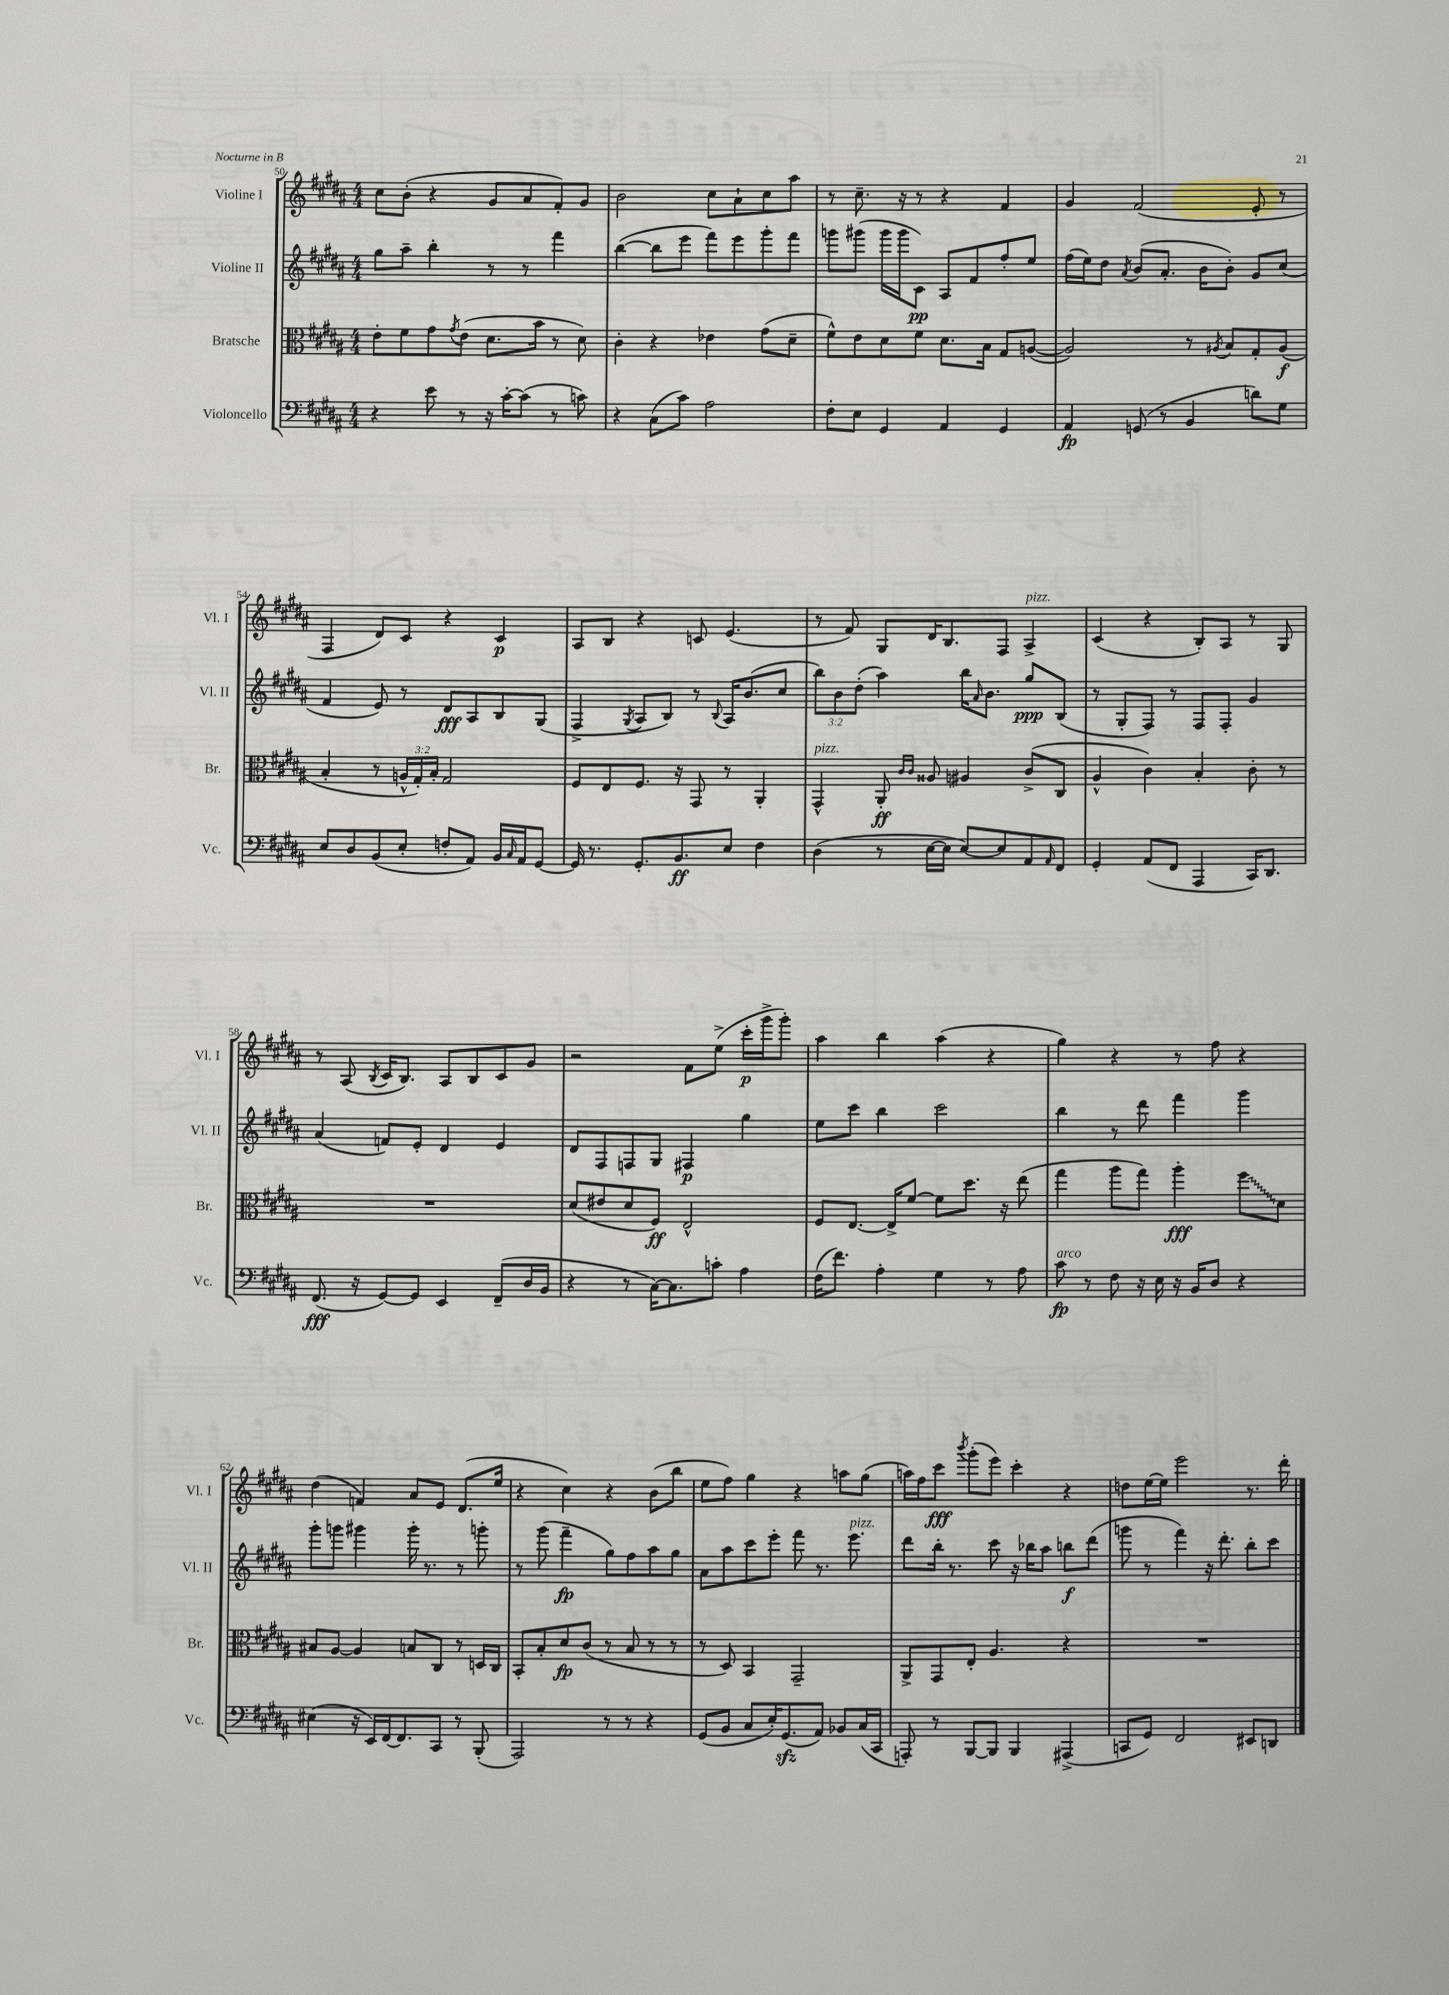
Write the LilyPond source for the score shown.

<<
\new StaffGroup <<
\new Staff = "s0" \with { instrumentName = "Violine I" shortInstrumentName = "Vl. I" } {
    \clef treble \key b \major \numericTimeSignature \time 4/4
    cis''8 b'8-.( r4 gis'8 ais'8 fis'8-.) gis'8 |
    b'2 cis''8 ais'8-! cis''8 ais''8 |
    r8 cis''8.-- r16 r8 r4 fis'4 |
    gis'4 fis'2( e'8-. r8 |
    fis4 dis'8) cis'8 r4 cis'4\p |
    ais8 b8 r4 c'8 e'4.( |
    r8 fis'8) gis8 dis'16 b8. fis8 ais4->^\markup { \italic "pizz." } |
    cis'4( r4 b8-.) ais8 r8 gis8 |
    r8 ais8( \acciaccatura { b8 } cis'16 b8.) ais8 b8 cis'8 gis'8 |
    r2 fis'8 e''8->( cis'''16-.\p gis'''16-> gis'''8-.) |
    ais''4 b''4 ais''4( r4 |
    gis''4) r4 r8 fis''8 r4 |
    dis''4( f'4) ais'8 e'8 dis'8.( e''16 |
    r4 cis''4) r4 b'8( b''8 |
    e''8 fis''8) gis''4 r4 a''8 gis''8( |
    a''16) fis''16 cis'''8\fff \acciaccatura { b'''8 } gis'''8-.( e'''8) cis'''4-. r4 |
    d''8 e''16~ e''16 e'''2 r8. dis'''16-. \bar "|." |
}
\new Staff = "s1" \with { instrumentName = "Violine II" shortInstrumentName = "Vl. II" } {
    \clef treble \key b \major \numericTimeSignature \time 4/4 \override Staff.TupletNumber.text = #tuplet-number::calc-fraction-text
    gis''8 ais''8-- b''4-. r8 r8 fis'''4 |
    b''4~( b''8 e'''8 fis'''8) e'''8 gis'''8-. fis'''8 |
    g'''8 gis'''8( gis'''16 gis'''16 cis'8\pp) ais8 fis'8 fis''8-. e''8 |
    fis''16( e''16) dis''8 \acciaccatura { ais'8 } b'8( ais'8.-. b'16 b'8-.) gis'8 cis''8( |
    fis'4 e'8) r8 dis'8\fff ais8 b8 gis8( |
    fis4-> \acciaccatura { gis8 } ais8 b8) r8 \appoggiatura { b8 } ais16 b'8.( cis''8 |
    \tuplet 3/2 { b''8) b'8 dis''8-.( } ais''4) b''16 \grace { ais'16 } b'8. gis''8\ppp b8( |
    r8 gis8-. fis8) r8 fis8 fis8-. gis'4 |
    ais'4( f'8) e'8-. dis'4 e'4 |
    dis'8 fis8 f8 gis8 fis4\p gis''4 |
    e''8 cis'''8 b''4 cis'''2 |
    b''4 r8 dis'''8 fis'''4 gis'''4 |
    gis'''8-. g'''8 gis'''4 gis'''16-. r8. r8 g'''8-. |
    r8 gis'''8( fis'''4--\fp gis''8) fis''8 ais''8 gis''8 |
    ais'8 ais''8 cis'''8 e'''8-. fis'''8 r8. e'''8.^\markup { \italic "pizz." } |
    dis'''8 b''16-. r8. cis'''8 r16 bes''16 ais''8 b''8\f dis'''8( |
    g'''8 r8 fis'''4) r16 dis'''8.-. b''8-. cis'''8 \bar "|." |
}
\new Staff = "s2" \with { instrumentName = "Bratsche" shortInstrumentName = "Br." } {
    \clef alto \key b \major \numericTimeSignature \time 4/4 \override Staff.TupletNumber.text = #tuplet-number::calc-fraction-text
    e'8-. fis'8 gis'8 \acciaccatura { gis'8 } e'8( dis'8. b'16 r8 dis'8) |
    cis'4-. r4 ees'4 gis'8( dis'8-- |
    fis'8-^) e'8 dis'8 fis'8 dis'8. b16 gis8 a8~( |
    a2) r8 \acciaccatura { ais8 } b8 gis8-. ais8\f( |
    b4-. r8 \tuplet 3/2 { a16-^ gis16-.) b16-. } gis2 |
    fis8 e8 fis8. r16 gis,8 r8 ais,4-. |
    gis,4-^^\markup { \italic "pizz." } ais,8-.\ff \grace { cis'16 cis'16 } aisis8 ais4 cis'8->( cis8 |
    ais4-^ cis'4) b4-. cis'8-. r8 |
    R1 |
    dis'8( eis'8 dis'8 fis8\ff) e2-^ |
    fis8 e8.~ e16-> fis'8~ fis'8 dis''8. r16 e''8( |
    gis''4 ais''8 gis''8) ais''4-.\fff \once \override Glissando.style = #'zigzag fis''8\glissando dis'8 |
    bis8 ais8~ ais4 b8 cis8 r8 d16 cis16 |
    b,8-. b8-. dis'8\fp cis'8( r8 b8 r8 r8 |
    r8 dis8) b,4 gis,2-- |
    ais,8-> gis,8 e8-. ais4. r4 |
    R1 \bar "|." |
}
\new Staff = "s3" \with { instrumentName = "Violoncello" shortInstrumentName = "Vc." } {
    \clef bass \key b \major \numericTimeSignature \time 4/4
    r4 e'8 r8 r16 cis'16~-. cis'8( r8 c'8) |
    r4 cis8( cis'8) ais2 |
    fis8-. e8 gis,4 ais,4 gis,4 |
    ais,4\fp g,8( r8 b,4 d'8) gis8 |
    e8 dis8 b,8( e8-. f8-. ais,8) b,16 \grace { cis16 } ais,16 gis,8~ |
    gis,16 r8. gis,8.-. b,8.\ff e8 fis4 |
    dis4( r8 e16~ e16 e8~) e8 ais,8 \grace { ais,16 } fis,8 |
    gis,4-. ais,8( fis,8 ais,,4 cis,16) dis,8. |
    fis,8.\fff( r16 gis,8~) gis,8 e,4 fis,8--( dis16 b,16 |
    r4 r8 cis16~) cis8. c'8-. ais4 |
    fis16( fis'8.) ais4-. gis4 r8 ais8 |
    cis'8\fp^\markup { \italic "arco" } r8 fis8 r16 e16 r16 b,16 dis8 r4 |
    eis4( r16 e,16) fis,16~ fis,8. cis,8 r8 b,,8-.( |
    ais,,2) r8 r8 r4 |
    gis,8( b,8 cis8 e16-.) gis,8.\sfz( ais,8) bes,8 cis16( cis,16 |
    a,,8-.) r8 b,,8~ b,,8 b,,4 ais,,4->( |
    c,8 gis,8) fis,2 eis,8 d,8 \bar "|." |
}
>>
>>
\layout { \context { \Score currentBarNumber = #50 } }
